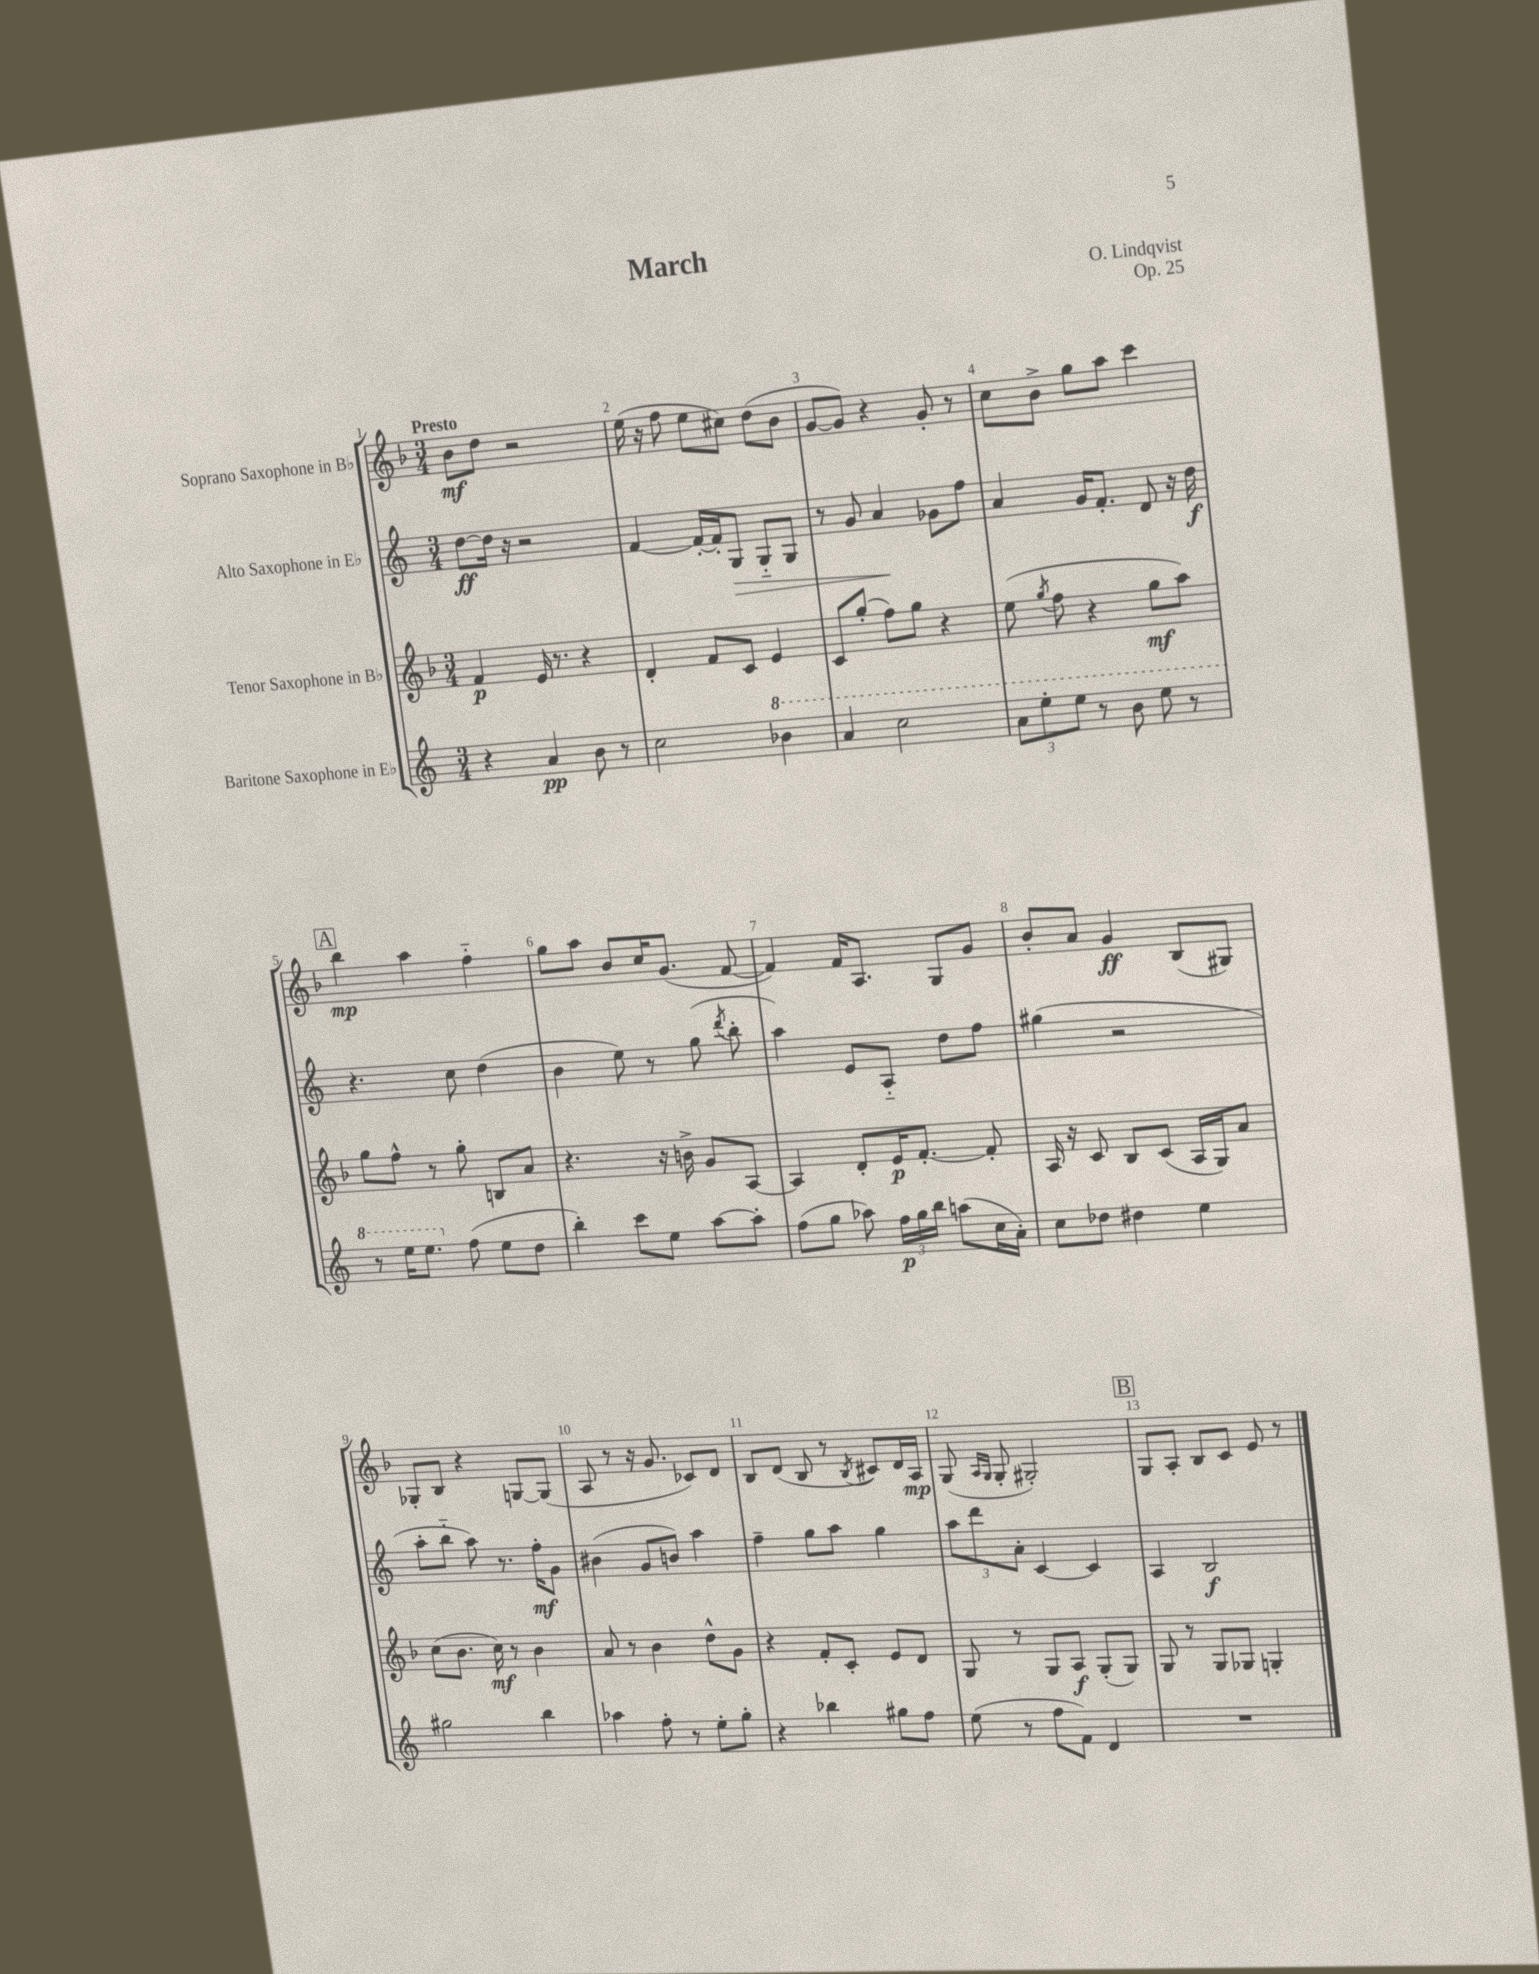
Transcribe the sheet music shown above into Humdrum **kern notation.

**kern	**kern	**kern	**kern
*staff4	*staff3	*staff2	*staff1
*clefG2	*clefG2	*clefG2	*clefG2
*k[]	*k[b-]	*k[]	*k[b-]
*M3/4	*M3/4	*M3/4	*M3/4
4r	4f/	[8dd\L	8b-\L
.	.	16dd\]Jk	8dd\J
.	.	16r	.
4a/	16e/	2r	2r
.	8.r	.	.
8b\	4r	.	.
8r	.	.	.
=	=	=	=
2cc\	4d'/	[4f/	(16ee\
.	.	.	16r
.	.	.	8ff\
.	8f/L	16f'/_LL	8ee\L
.	.	16f'/]J	.
.	8c/J	8G/J	8cc#\J)
4bb-\	4e/	8G'~/L	(8dd\L
.	.	8G/J	8b-\J
=	=	=	=
4aa/	8c/L	8r	[8g/L
.	(8gg'/J	8g/	8g/]J)
2ccc\	8ff\L)	4a/	4r
.	8gg\J	.	.
.	4r	8g-\L	8g'/
.	.	8ff\J	8r
=	=	=	=
12aa\L	(8ee\	4a/	8cc\L
12eee'\	.	.	.
.	8qgg/	.	.
.	8ff\	.	8b-^\J
12eee\J	.	.	.
8r	4r	16g/LK	8gg\L
.	.	8.f'/J	.
8bb\	.	.	8aa\J
8eee\	8gg\L	8d/	4ccc\
8r	8aa\J)	16r	.
.	.	16dd\	.
=	=	=	=
8r	8gg\L	4.r	4bb-\
16eee\LK	8ff^^\J	.	.
8.eee\J	.	.	.
.	8r	.	4aa\
(8ff\	8gg'\	8cc\	.
8ee\L	8B/L	(4dd\	4ff'~\
8dd\J	8a/J	.	.
=	=	=	=
4bb'\)	4.r	4b\	8gg\L
.	.	.	8aa\J
8ccc\L	.	8ee\)	8b-/L
8ee\J	16r	8r	16cc/K
.	16b^\	.	(8.g/J
[8aa\L	8g/L	(8gg\	.
.	.	8qddd/	.
8aa'\]J	[8A/J	8bb'\	[8f/
=	=	=	=
(8ff\L	4A/]	4aa\)	4f/])
8gg\J	.	.	.
8aa-\)	8d'/L	8e/L	16f/LK
.	.	.	8.A/J
24ff\LL	16e/K	8A'~/J	.
24gg\	.	.	.
.	[8.f'/J	.	.
24bb\JJ	.	.	.
(8aa\L	.	8dd\L	8G/L
16cc\L	8f'/]	8ff\J	8g/J
16a'\JJ)	.	.	.
=	=	=	=
8cc\L	16A/	(4gg#\	8b-'/L
.	16r	.	.
8dd-\J	8c/	.	8a/J
4dd#\	8B-/L	2r	4g/
.	(8c/J	.	.
4ee\	16A/LL	.	(8B-/L
.	16G/J)	.	.
.	8a/J	.	8G#/J)
=	=	=	=
2gg#\	(8cc\L	8aa'\L	8G-'/L
.	8.b-\J	8bb'~\J	8B-/J
.	.	8aa\)	4r
.	16cc\)	.	.
.	8r	8.r	.
4bb\	4b-\	.	[8G/L
.	.	16ff'\LK	.
.	.	8g\J	(8G/]J
=	=	=	=
4aa-\	8a/	(4b#\	8A/
.	8r	.	8r
8ff'\	4b-\	8g/L	16r
.	.	.	8.g/
8r	.	8b/J)	.
8ee'\L	8dd^^\L	4aa\	8c-/L)
8gg'\J	8g\J	.	8d/J
=	=	=	=
4r	4r	4ff~\	8B-/L
.	.	.	(8d/J
4bb-\	8f'/L	8gg\L	8B-/
.	8c'/J	8aa\J	8r
.	.	.	8qB-/
8gg#\L	8e/L	4gg\	8c#/L)
8ff\J	8d/J	.	16d/L
.	.	.	16A/JJ
=	=	=	=
(8ee\	8G/	12aa\L	(8G/
.	.	12ddd\	.
.	.	.	16qqA/LL
.	.	.	16qqG/JJ
8r	8r	.	8G'/
.	.	12a'\J	.
8ff\L	8G/L	[4c/	2G#'/)
8f\J)	8A/J	.	.
4d/	(8G'/L	4c/]	.
.	8G/J)	.	.
=	=	=	=
2.r	8G/	4A/	8G/L
.	8r	.	8A'/J
.	8G/L	2B/	8B-/L
.	8G-/J	.	8c/J
.	4G'/	.	8e/
.	.	.	8r
==	==	==	==
*-	*-	*-	*-
